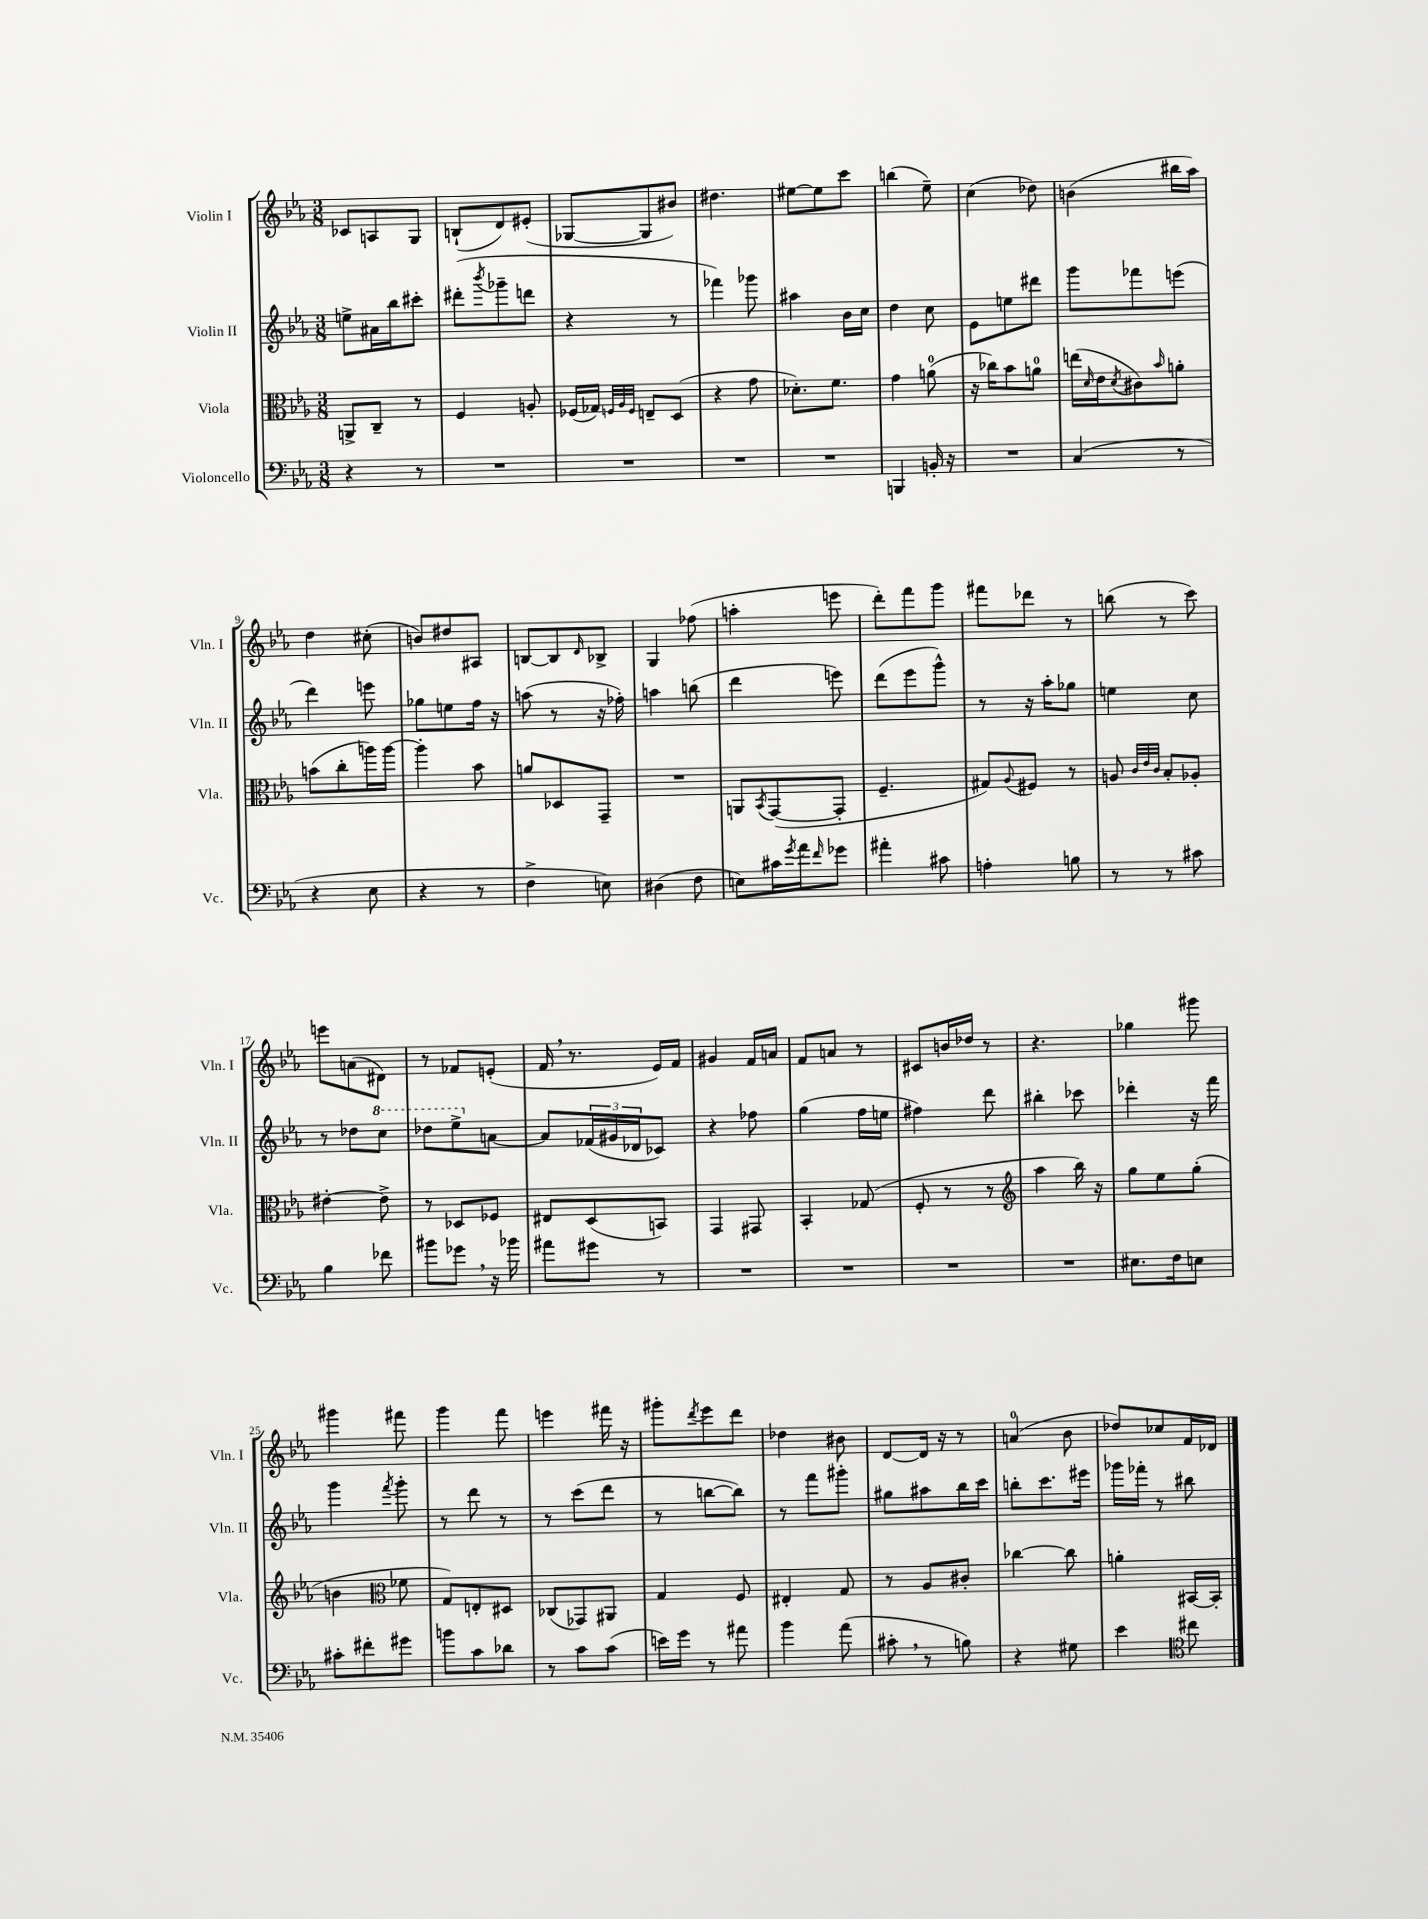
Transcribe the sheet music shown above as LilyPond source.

<<
\new StaffGroup <<
\new Staff = "s0" \with { instrumentName = "Violin I" shortInstrumentName = "Vln. I" } {
    \clef treble \key ees \major \numericTimeSignature \time 3/8
    ces'8 a8 g8 |
    b8-!( d'8) eis'8-.( |
    ges8~ ges8 bis'8) |
    dis''4. |
    eis''8~ eis''8 c'''8 |
    b''4( ees''8--) |
    c''4( des''8) |
    b'4( bis''16 aes''16) |
    d''4 cis''8-.( |
    b'8) dis''8 ais8 |
    b8~ b8 \grace { d'16 } bes8-> |
    g4 fes''8( |
    a''4-. e'''8 |
    d'''8-.) f'''8 g'''8 |
    fis'''8 des'''8 r8 |
    b''8( r8 c'''8) |
    e'''8 a'8( dis'8) |
    r8 fes'8 e'8-.( |
    f'16 \breathe r8. ees'16) f'16 |
    gis'4 f'16 a'16 |
    f'8 a'8 r8 |
    cis'8 b'16 des''16 r8 |
    r4. |
    ges''4 gis'''8 |
    gis'''4 fis'''8 |
    g'''4 f'''8 |
    e'''4 fis'''16 r16 |
    gis'''8-. \acciaccatura { d'''8 } ees'''8 d'''8 |
    des''4 bis'8 |
    d'8~ d'16 r16 r8 |
    a'4-0( bes'8 |
    des''8) ces''8 f'16 des'16 \bar "|." |
}
\new Staff = "s1" \with { instrumentName = "Violin II" shortInstrumentName = "Vln. II" } {
    \clef treble \key ees \major \numericTimeSignature \time 3/8
    e''8-> ais'16 bes''16 cis'''8-. |
    dis'''8-.( \acciaccatura { bes'''8 } ges'''8-- d'''8 |
    r4 r8 |
    fes'''4) ges'''8 |
    ais''4 bes'16 c''16 |
    d''4 c''8 |
    ees'8 e''8 dis'''8 |
    g'''8 fes'''8 e'''8( |
    d'''4) e'''8 |
    ges''8 e''8 f''16 r16 |
    a''8( r8 r16 fes''16-.) |
    a''4 b''8( |
    d'''4 e'''8) |
    d'''8( ees'''8 g'''8-^) |
    r8 r16 aes''16-. ges''8 |
    e''4 c''8 |
    r8 des''8 \ottava #1 c'''8 |
    des'''8 ees'''8-> \ottava #0 a'8~ |
    a'8 \tuplet 3/2 { fes'16( gis'16 des'16 } ces'8) |
    r4 fes''8 |
    g''4( f''16 e''16 |
    fis''4) d'''8 |
    bis''4-. ces'''8 |
    des'''4-. r16 f'''16 |
    g'''4 \acciaccatura { f'''8 } g'''8-. |
    r8 d'''8 r8 |
    r8 c'''8( d'''8 |
    r8 b''8~ b''8) |
    r8 f'''8 gis'''8-. |
    gis''8 ais''8 bes''16 c'''16 |
    b''8-. c'''8. eis'''16 |
    ges'''16 fes'''16-. r8 bis''8 \bar "|." |
}
\new Staff = "s2" \with { instrumentName = "Viola" shortInstrumentName = "Vla." } {
    \clef alto \key ees \major \numericTimeSignature \time 3/8
    a,8-> c8-- r8 |
    f4 a8-. |
    fes16( ges16) \grace { f32 aes32 f32 } e8-- d8( |
    r4 g'8 |
    des'8.-.) f'8. |
    g'4 a'8-0( |
    r16 ces''16) bes'8 a'8-0 |
    e''16( \grace { d'16 } ees'16 \acciaccatura { d'8 } cis'8) \grace { bes'16 } a'8-. |
    b'8( c''8-. a''16) a''16~ |
    a''4-. bes'8 |
    a'8 des8 g,8-- |
    R4. |
    a,8 \acciaccatura { bes,8 } g,8~( g,8-. |
    f4.-- |
    gis8) \appoggiatura { aes8 } fis8 r8 |
    a8 \grace { c'32 ees'32 c'32 } bes8-. aes8-. |
    eis'4~-. eis'8-> |
    r8 des8 fes8 |
    eis8 d8( b,8) |
    g,4 gis,8 |
    bes,4-. ges8( |
    f8-. r8 r8 |
    \clef treble aes''4 bes''16) r16 |
    g''8 ees''8 g''8-.( |
    b'4 \clef alto fes'8 |
    g8) e8-. dis8 |
    ces8( ges,8) ais,8 |
    g4 f8 |
    eis4-. g8 |
    r8 aes8 cis'8-. |
    ces''4~ ces''8 |
    a'4-. bis,16~ bis,16-. \bar "|." |
}
\new Staff = "s3" \with { instrumentName = "Violoncello" shortInstrumentName = "Vc." } {
    \clef bass \key ees \major \numericTimeSignature \time 3/8
    r4 r8 |
    R4. |
    R4. |
    R4. |
    R4. |
    b,,4 b,16-. r16 |
    R4. |
    c4( r8 |
    r4 ees8 |
    r4 r8 |
    f4-> e8) |
    dis4( f8 |
    e8) cis'16 \acciaccatura { g'8 } aes'16 \grace { f'16 } ges'8 |
    ais'4-. cis'8 |
    a4-. b8 |
    r8 r8 cis'8 |
    bes4 fes'8 |
    bis'8 ges'8 \breathe r16 bes'16 |
    ais'8 gis'8 r8 |
    R4. |
    R4. |
    R4. |
    R4. |
    eis8. f16 e8 |
    cis'8-. fis'8-. gis'8 |
    b'8 c'8 des'8 |
    r8 c'8 c'8( |
    e'16) g'16 r8 ais'8 |
    bes'4 aes'8( |
    cis'8-. \breathe r8 b8) |
    r4 gis8 |
    ees'4 \clef tenor cis''8 \bar "|." |
}
>>
>>
